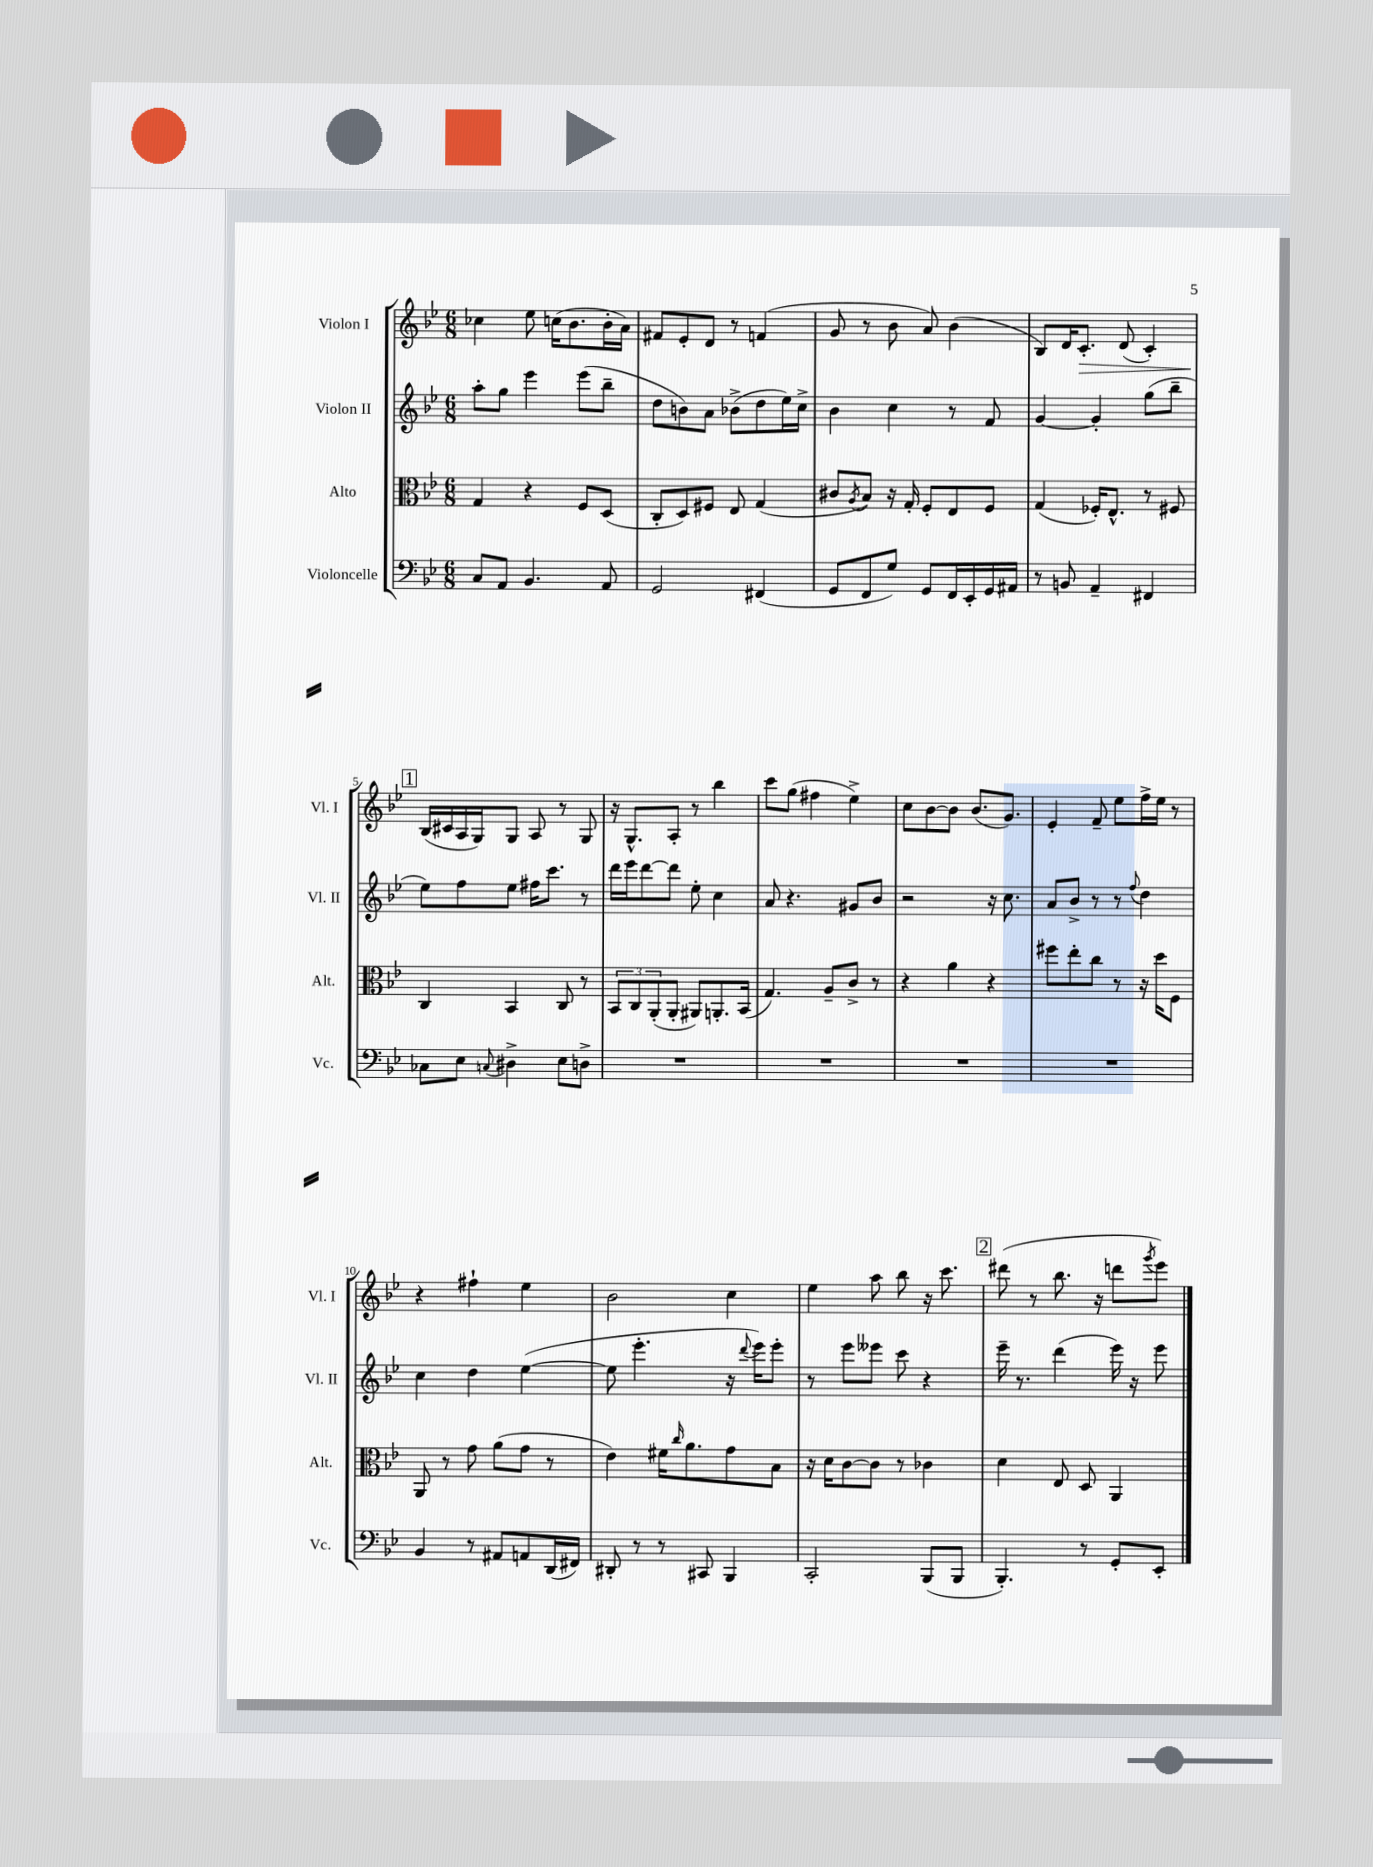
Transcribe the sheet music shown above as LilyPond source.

<<
\new StaffGroup <<
\new Staff = "s0" \with { instrumentName = "Violon I" shortInstrumentName = "Vl. I" } {
    \clef treble \key bes \major \numericTimeSignature \time 6/8
    ces''4 ees''8 c''16( bes'8. bes'16-. a'16) |
    fis'8 ees'8-. d'8 r8 f'4( |
    g'8 r8 bes'8 a'8) bes'4( |
    bes8) d'16 c'8.-.\> d'8( c'4-.) |
    \mark \markup { \box "1" } bes16\!( cis'16 a16 g16) g8 a8 r8 g8 |
    r16 g8.-^ a8-. r8 bes''4 |
    c'''8 g''8( fis''4 ees''4->) |
    c''8 bes'8~ bes'8 bes'8.( g'8.) |
    ees'4-. f'8-- ees''8 f''16-> ees''16 r8 |
    r4 fis''4-! ees''4 |
    bes'2 c''4 |
    ees''4 a''8 bes''8 r16 c'''8. |
    \mark \markup { \box "2" } dis'''8( r8 bes''8. r16 d'''8 \acciaccatura { g'''8 } ees'''8) \bar "|." |
}
\new Staff = "s1" \with { instrumentName = "Violon II" shortInstrumentName = "Vl. II" } {
    \clef treble \key bes \major \numericTimeSignature \time 6/8
    a''8-. g''8 ees'''4 ees'''8( bes''8-- |
    d''8 b'8) a'8 bes'8->( d''8 ees''16) c''16-> |
    bes'4 c''4 r8 f'8 |
    g'4~ g'4-. g''8( bes''8-- |
    \mark \markup { \box "1" } ees''8) f''8 ees''8 fis''16 c'''8. r8 |
    d'''16 ees'''16 d'''8~ d'''8 ees''8-. c''4 |
    a'8 r4. gis'8 bes'8 |
    r2 r16 c''8. |
    a'8 bes'8-> r8 r8 \appoggiatura { f''8 } d''4 |
    c''4 d''4 ees''4~( |
    ees''8 ees'''4.-. r16 \appoggiatura { d'''8 } ees'''16) ees'''8-. |
    r8 ees'''8 eeses'''8 c'''8 r4 |
    \mark \markup { \box "2" } ees'''16-- r8. d'''4( ees'''16) r16 ees'''8 \bar "|." |
}
\new Staff = "s2" \with { instrumentName = "Alto" shortInstrumentName = "Alt." } {
    \clef alto \key bes \major \numericTimeSignature \time 6/8
    g4 r4 f8 d8( |
    c8-. d8) fis8 ees8 g4( |
    cis'8 \acciaccatura { a8 } bes8) r16 g16-. f8-. ees8 f8 |
    g4( fes16-.) ees8.-^ r8 fis8 |
    \mark \markup { \box "1" } c4 bes,4 c8 r8 |
    \tuplet 3/2 { bes,8 c8 a,8-.( } a,8-. ais,8) a,8.-. bes,16( |
    g4.) a8-- c'8-> r8 |
    r4 a'4 r4 |
    fis''8 ees''8-. c''8 r8 r16 d''16 f8 |
    a,8 r8 g'8 a'8( g'8 r8 |
    ees'4) fis'16 \grace { c''16 } a'8. g'8 bes8 |
    r16 d'16 c'8~ c'8 r8 ces'4 |
    \mark \markup { \box "2" } d'4 ees8 d8 a,4 \bar "|." |
}
\new Staff = "s3" \with { instrumentName = "Violoncelle" shortInstrumentName = "Vc." } {
    \clef bass \key bes \major \numericTimeSignature \time 6/8
    c8 a,8 bes,4. a,8 |
    g,2 fis,4( |
    g,8 f,8 g8) g,8 f,16 ees,16-. g,16 ais,16 |
    r8 b,8 a,4-- fis,4 |
    \mark \markup { \box "1" } ces8 ees8 \appoggiatura { c8 } dis4-> ees8 d8-> |
    R2. |
    R2. |
    R2. |
    R2. |
    bes,4 r8 ais,8 a,8 d,16( fis,16) |
    dis,8-. r8 r8 cis,8 bes,,4 |
    c,2-. bes,,8( bes,,8 |
    \mark \markup { \box "2" } bes,,4.-.) r8 g,8-. ees,8-. \bar "|." |
}
>>
>>
